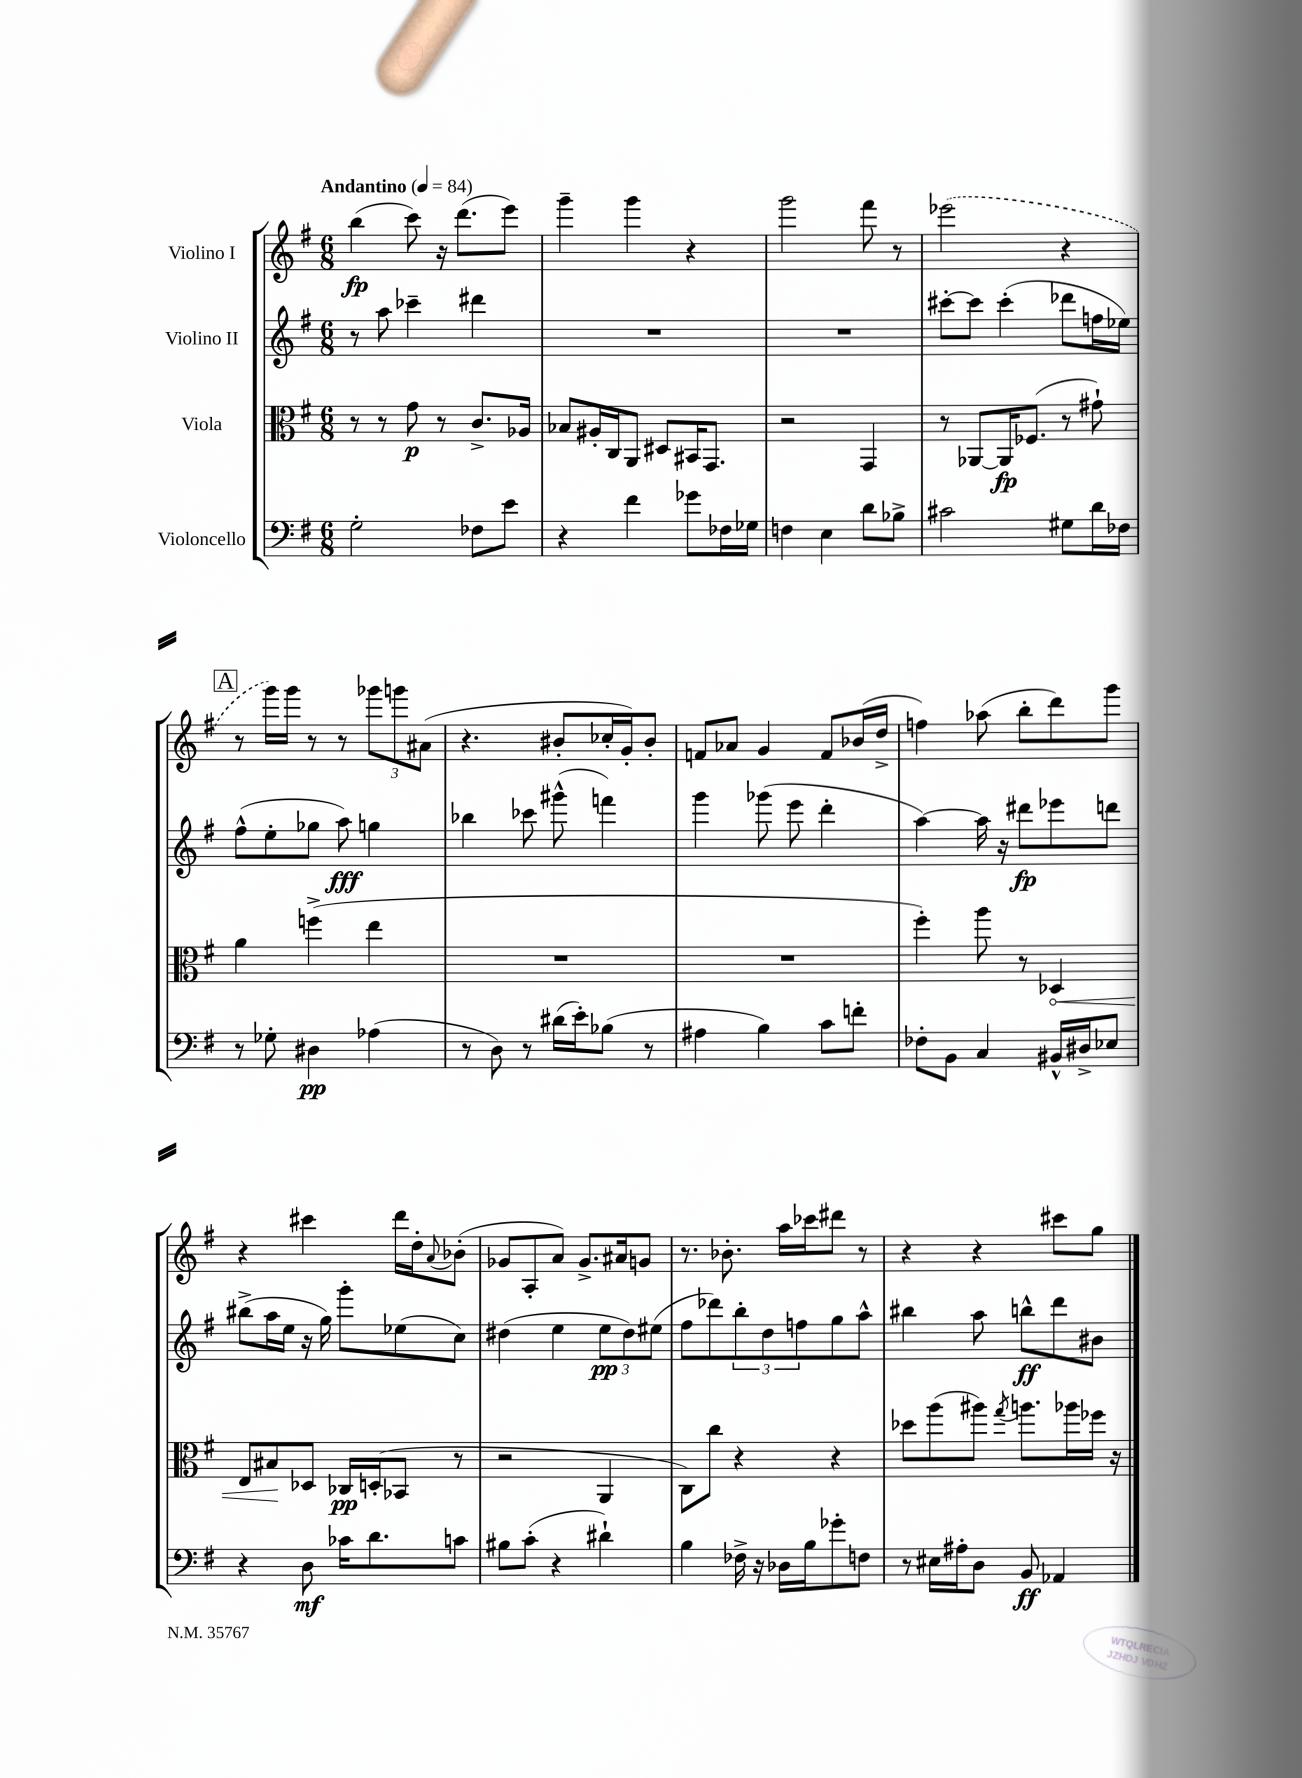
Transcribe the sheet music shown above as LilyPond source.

<<
\new StaffGroup <<
\new Staff = "s0" \with { instrumentName = "Violino I" } {
    \clef treble \key g \major \numericTimeSignature \time 6/8 \tempo "Andantino" 4 = 84
    b''4\fp( c'''8) r16 d'''8.( e'''8) |
    g'''4-- g'''4 r4 |
    g'''2 fis'''8 r8 |
    \once \slurDashed ees'''2( r4 |
    \mark \markup { \box "A" } r8 g'''16) g'''16 r8 r8 \tuplet 3/2 { ges'''8 g'''8 ais'8( } |
    r4. bis'8-. ces''16-. g'16-.) bis'8-. |
    f'8 aes'8 g'4 f'8 bes'16( d''16-> |
    f''4) aes''8( b''8-. d'''8) g'''8 |
    r4 cis'''4 d'''16 d''16-. \appoggiatura { a'8 } bes'8-.( |
    ges'8 a8-. a'8) ges'8.-> ais'16 g'8 |
    r8. bes'8.-. a''16 ces'''16 dis'''8 r8 |
    r4 r4 cis'''8 g''8 \bar "|." |
}
\new Staff = "s1" \with { instrumentName = "Violino II" } {
    \clef treble \key g \major \numericTimeSignature \time 6/8
    r8 a''8 ces'''4-- dis'''4 |
    R2. |
    R2. |
    cis'''8~-. cis'''8 cis'''4-.( des'''8 f''16 ees''16) |
    \mark \markup { \box "A" } fis''8-^( e''8-. ges''8 a''8\fff) g''4 |
    bes''4 ces'''8 gis'''8-^( f'''4) |
    g'''4 ges'''8( e'''8 d'''4-. |
    a''4~) a''16 r16 dis'''8\fp ees'''8 d'''8 |
    bis''8->( a''16 e''16 r16 g''16) g'''8-. ees''8( c''8) |
    dis''4( e''4 \tuplet 3/2 { e''8\pp dis''8) eis''8( } |
    fis''8 des'''8) \tuplet 3/2 { b''8-. d''8 f''8 } g''8 a''8-^ |
    bis''4 a''8 b''8-^\ff d'''8 bis'8 \bar "|." |
}
\new Staff = "s2" \with { instrumentName = "Viola" } {
    \clef alto \key g \major \numericTimeSignature \time 6/8
    r8 r8 g'8\p r8 c'8.-> aes16 |
    bes8 ais16-. c16 a,8 dis8 bis,16 g,8. |
    r2 g,4 |
    r8 aes,8~ aes,16\fp fes8.( r8 gis'8-!) |
    \mark \markup { \box "A" } a'4 f''4->( e''4 |
    R2. |
    R2. |
    fis''4-.) a''8 r8 \once \override Hairpin.circled-tip = ##t des4\< |
    e8 bis8\! des8 ces16\pp d16-.( bes,8 r8 |
    r2 a,4 |
    c8) c''8 r4 r4 |
    des''8 a''8( ais''8) \acciaccatura { g''8 } a''8. aes''16 fes''16 r16 \bar "|." |
}
\new Staff = "s3" \with { instrumentName = "Violoncello" } {
    \clef bass \key g \major \numericTimeSignature \time 6/8
    g2-. fes8 e'8 |
    r4 fis'4 ges'8 fes16 ges16 |
    f4 e4 d'8 bes8-> |
    cis'2 gis8 d'16 fes16 |
    \mark \markup { \box "A" } r8 ges8-. dis4\pp aes4( |
    r8 d8) r8 dis'16( e'16-.) bes8( r8 |
    ais4 b4) c'8 f'8-. |
    fes8-. b,8 c4 bis,16-^ dis16-> ees8 |
    r4 d8\mf ces'16 d'8. c'8 |
    bis8 c'8-.( r4 dis'4-!) |
    b4 fes16-> r16 des16 b16 ges'8-. f8 |
    r8 eis16 ais16-. d8 b,8\ff aes,4 \bar "|." |
}
>>
>>
\layout { \context { \Score \remove "Bar_number_engraver" } }
